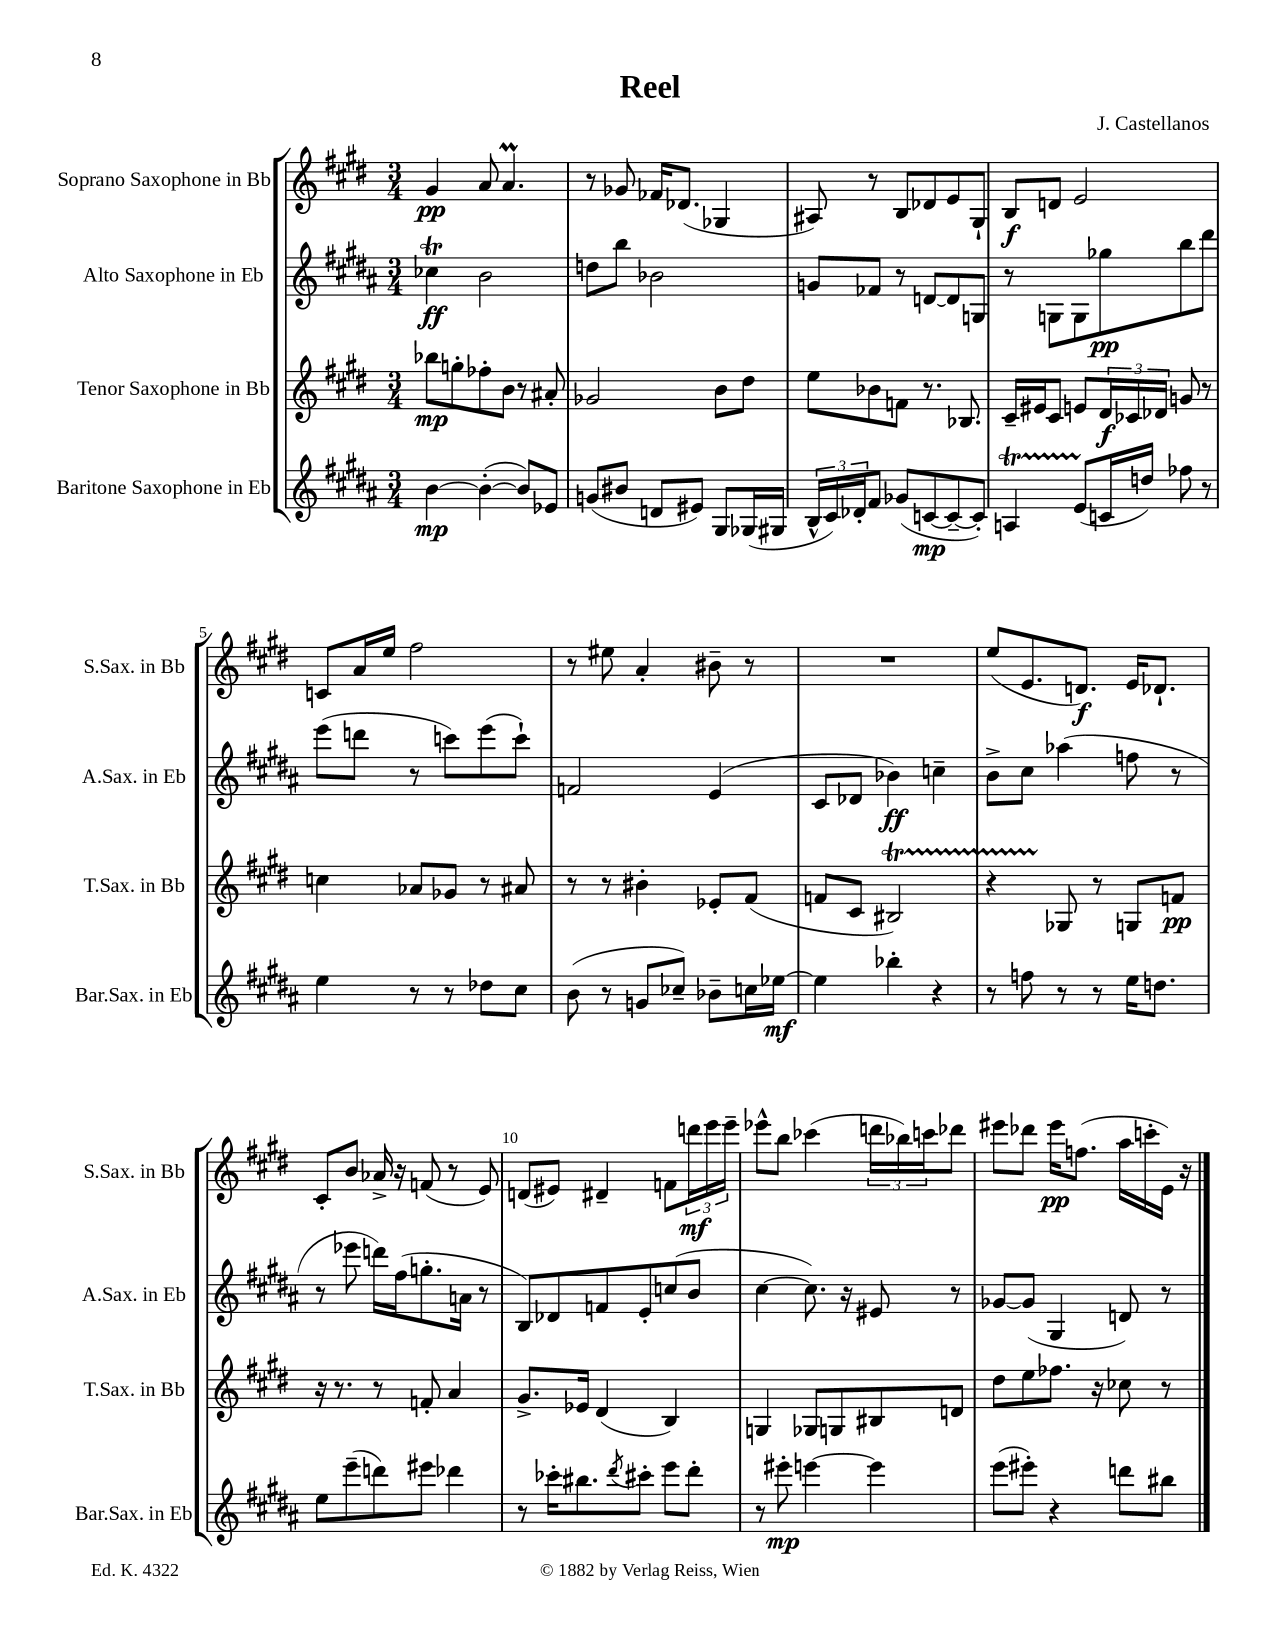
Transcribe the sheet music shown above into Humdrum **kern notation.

**kern	**kern	**kern	**kern
*staff4	*staff3	*staff2	*staff1
*clefG2	*clefG2	*clefG2	*clefG2
*k[f#c#g#d#a#]	*k[f#c#g#d#]	*k[f#c#g#d#a#]	*k[f#c#g#d#]
*M3/4	*M3/4	*M3/4	*M3/4
[4b	8bb-	4cc-	4g#
.	8gg'	.	.
(4b'_	8ff-'	2b	8a
.	8b	.	4.a
8b])	8r	.	.
8e-	8a#'	.	.
=	=	=	=
(8g	2g-	8dd	8r
8b#	.	8bb	8g-
8d	.	2b-	16f-
.	.	.	(8.d-
8e#)	.	.	.
8G#	8b	.	4G-
(16G-	8dd#	.	.
16G#	.	.	.
=	=	=	=
24B^^	8ee	8g	8A#)
24c#)	.	.	.
24d-'	.	.	.
8f#	8b-	8f-	8r
(8g-	8f	8r	8B
[8c	8.r	[8d	8d-
8c~_	.	8d]	8e
.	8.B-	.	.
8c'])	.	8G	8G#`
=	=	=	=
4A	16c#~	8r	8B
.	16e#	.	.
.	8c#	8G	8d
(8e	8e	8G	2e
16c	24d#	8gg-	.
.	24c-	.	.
16dd)	.	.	.
.	24d-	.	.
8ff-	8g	8bb	.
8r	8r	8ddd#	.
=	=	=	=
4ee	4cc	(8eee	8c
.	.	8ddd	16a
.	.	.	16ee
8r	8a-	8r	2ff#
8r	8g-	8ccc)	.
8dd-	8r	(8eee	.
8cc#	8a#	8ccc`)	.
=	=	=	=
(8b	8r	2f	8r
8r	8r	.	8ee#
8g	4b#'	.	4a'
8cc-~)	.	.	.
8b-~	8e-'	(4e	8b#~
16cc	(8f#	.	8r
[16ee-	.	.	.
=	=	=	=
4ee-]	8f	8c#	2.r
.	8c#	8d-	.
4bb-'	2B#)	4b-)	.
4r	.	4cc~	.
=	=	=	=
8r	4r	8b^	(8ee
8ff	.	8cc#	8.e
8r	8G-	(4aa-	.
.	.	.	8.d)
8r	8r	.	.
16ee	8G	8ff	16e
8.dd	.	.	8.d-`
.	8f	8r	.
=	=	=	=
8ee	16r	8r	8c#'
.	8.r	.	.
(8eee~	.	8eee-	8b
8ddd)	8r	16ddd)	16a-^
.	.	(16ff#	16r
8eee#	8f'	8.gg'	(8f
4ddd-	4a	.	8r
.	.	16a	.
.	.	8r	8e)
=	=	=	=
8r	8.g#^	8B)	(8d
16ccc-'	.	8d-	8e#)
8.bb#	16e-	.	.
.	(4d#	8f	4d#~
8qddd#	.	.	.
8ccc#'	.	8e'	.
8eee	4B)	(8cc	8f
8ddd#'	.	8b	24ddd
.	.	.	24eee
.	.	.	24eee~
=	=	=	=
8r	4G	[4cc#	8eee-^^
8eee#'	.	.	8bb
[4eee	8G-	8.cc#])	(4ccc-
.	8G	.	.
.	.	16r	.
4eee]	8B#	8e#	24ddd
.	.	.	24bb-)
.	.	.	24ccc
.	8d	8r	8ddd-
=	=	=	=
(8eee	8dd#	[8g-	8eee#
8eee#')	8ee	(8g-]	8ddd-
4r	8.ff-	4G#	16eee#
.	.	.	(8.ff
.	16r	.	.
8ddd	8cc-	8d)	16aa
.	.	.	16ccc'
8bb#	8r	8r	16e)
.	.	.	16r
==	==	==	==
*-	*-	*-	*-
